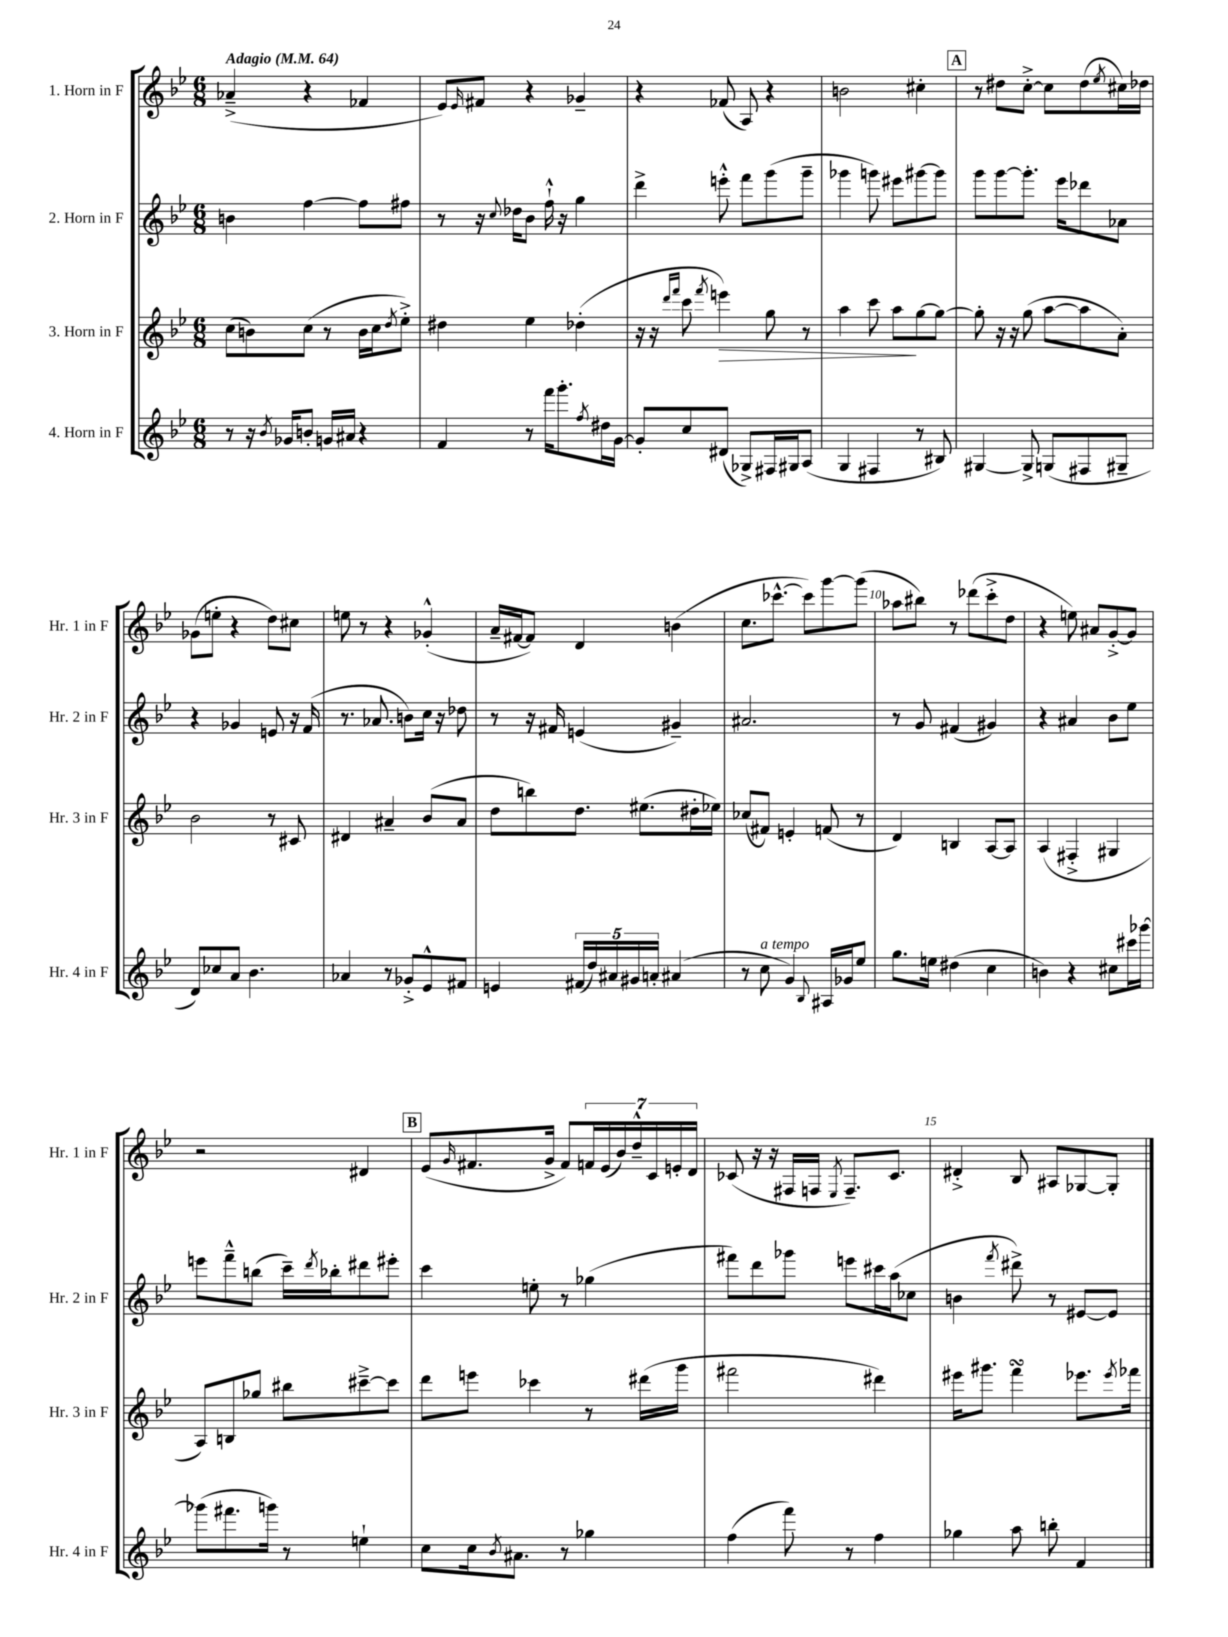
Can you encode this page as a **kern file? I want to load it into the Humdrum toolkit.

**kern	**kern	**kern	**kern
*staff4	*staff3	*staff2	*staff1
*clefG2	*clefG2	*clefG2	*clefG2
*k[b-e-]	*k[b-e-]	*k[b-e-]	*k[b-e-]
*M6/8	*M6/8	*M6/8	*M6/8
*MM64	*MM64	*MM64	*MM64
8r	(8cc	4b	(4a-~^
16r	8b)	.	.
8qb-	.	.	.
16g-	.	.	.
8b'	(8cc	[4ff	4r
16g	8r	.	.
16a#	.	.	.
4r	16b	8ff]	4f-
.	16cc	.	.
.	8qdd	.	.
.	8ee-'^)	8ff#	.
=	=	=	=
4f	4dd#	8r	8e-)
.	.	.	16qqe-
.	.	16r	8f#
.	.	8qqcc	.
.	.	16dd-	.
8r	4ee-	8b-	4r
16fff	.	16ff`^^	.
8.ggg'	.	16r	.
.	(4dd-'	4gg	4g-~
8qff	.	.	.
16dd#	.	.	.
[16g	.	.	.
=	=	=	=
8g']	16r	4ddd^	4r
.	16r	.	.
.	16qqddd	.	.
.	16qqfff	.	.
8cc	8ccc	.	.
.	8qfff	.	.
(8d#	4eee)	8eee'^^	(8f-
8G-^)	.	8fff	8A)
16F#	8gg	(8ggg	4r
16G#	.	.	.
(8A	8r	8ggg~	.
=	=	=	=
4G	4aa	4ggg-	2b
4F#	8ccc	8ggg)	.
.	8aa	8eee#	.
8r	[8gg	[8ggg#	4cc#'
8B#)	8gg_	8ggg#]	.
=	=	=	=
[4G#	8gg']	8ggg	8r
.	16r	[8ggg	8dd#
.	16r	.	.
8G#^]	(8gg	8.ggg']	[8cc'^
(8G	[8aa	.	8cc]
.	.	16eee-	.
8F#	8aa]	8ddd-	(8dd#
.	.	.	8qee-
8G#~	8a')	8a-	16cc#)
.	.	.	16dd-
=	=	=	=
8d)	2b-	4r	(8g-
8cc-	.	.	8ee'
8a	.	4g-	4r
4.b-	.	.	.
.	8r	8e	8dd)
.	8c#	16r	8cc#
.	.	(16f	.
=	=	=	=
4a-	4d#	8.r	8ee
.	.	.	8r
.	.	8.a-	.
8r	4a#~	.	4r
8g-'^	.	8b)	.
8e-^^	(8b-	16cc	(4g-'^^
.	.	16r	.
8f#	8a#	8dd-	.
=	=	=	=
4e	8dd	8r	16a~
.	.	.	[16f#
.	8bb)	16r	8f#])
.	.	16f#	.
(20f#	8.dd	(4e	4d
20dd)	.	.	.
20a#	.	.	.
20g#	.	.	.
.	(8.ee#	.	.
20a'	.	.	.
(4a#	.	4g#~)	(4b
.	16dd#'	.	.
.	16ee-)	.	.
=	=	=	=
8r	(8cc-	2.a#	8.cc
8cc	8f#)	.	.
.	.	.	[8.ccc-^^
4g)	4e'	.	.
.	.	.	8ccc-])
8qqB-	.	.	.
16A#	(8f	.	[8ggg
16g-	.	.	.
8ee-	8r	.	(8ggg]
=	=	=	=
8.gg	4d)	8r	8aa-
.	.	8g	8bb#)
16ee	.	.	.
(4dd#	4B	(4f#	8r
.	.	.	(8ddd-
4cc	[8A	4g#)	8ccc'^
.	8A]	.	8dd
=	=	=	=
4b)	(4A	4r	4r
4r	4F#'^	4a#	8ee)
.	.	.	8a#
8cc#	4G#	8b-	[8g'^
16ccc#	.	8ee-	8g]
[16ggg-	.	.	.
=	=	=	=
(8ggg-]	8A)	8eee	2r
8.fff#	8B	8fff~^^	.
.	8gg-	(8bb	.
16ggg)	.	.	.
8r	8bb#	16ccc~)	.
.	.	8qddd	.
.	.	16bb-'	.
4ee`	[8ccc#~^	8ddd#	4d#
.	8ccc#]	8eee#'	.
=	=	=	=
8cc	8ddd	4ccc	(8e-
.	.	.	16qqg
16cc	8eee	.	8.f#
8qb-	.	.	.
8.a#	.	.	.
.	4ccc-	8ee'	.
.	.	.	16g^
8r	.	8r	8f#)
4gg-	8r	(4gg-	28f
.	.	.	(28e-
.	.	.	28b-)
.	.	.	28dd~^^
.	(16ddd#	.	.
.	.	.	28c
.	.	.	28e'
.	16ggg	.	.
.	.	.	28d
=	=	=	=
(4ff	2fff#	8fff#)	(8c-
.	.	8ddd	16r
.	.	.	16r
8fff)	.	8ggg-	16F#
.	.	.	16F
.	.	.	8qE-
8r	.	8eee	8.F~)
4ff	4ddd#)	16ccc#	.
.	.	(16aa	8.c-
.	.	8cc-	.
=	=	=	=
4gg-	16eee#	4b	4d#'^
.	8.ggg#	.	.
.	.	8qfff	.
8aa	4fff	8ddd#^)	8B-
8bb'	.	8r	8A#
4f	8.eee-	[8e#	[8G-
.	.	8e#]	8G-']
.	8qeee-	.	.
.	16fff-	.	.
==	==	==	==
*-	*-	*-	*-
